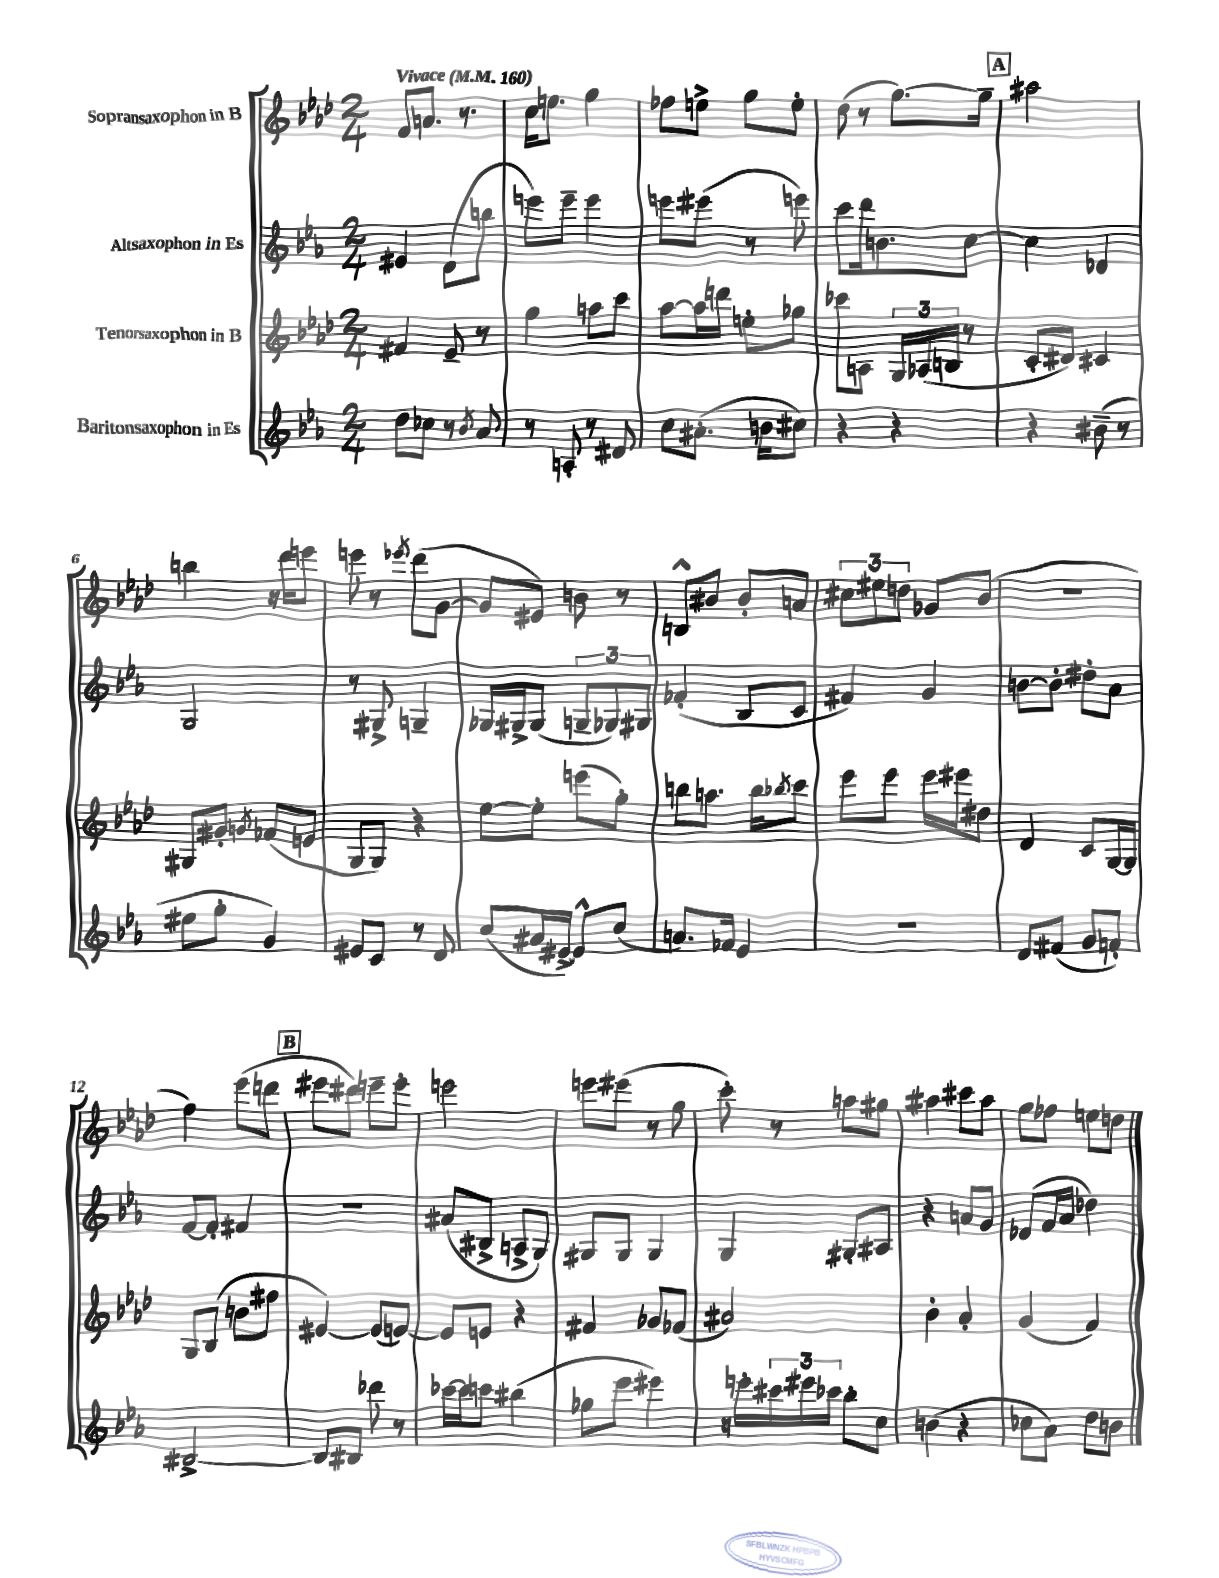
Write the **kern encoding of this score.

**kern	**kern	**kern	**kern
*staff4	*staff3	*staff2	*staff1
*clefG2	*clefG2	*clefG2	*clefG2
*k[b-e-a-]	*k[b-e-a-d-]	*k[b-e-a-]	*k[b-e-a-d-]
*M2/4	*M2/4	*M2/4	*M2/4
*MM160	*MM160	*MM160	*MM160
8dd	4f#	4e#	8f
8cc-	.	.	8.a
8r	8e-~	(8d	.
.	.	.	8.r
8qb-	.	.	.
8a-	8r	8bb	.
=	=	=	=
8r	4gg	8eee)	16cc
.	.	.	8.ee
8A'	.	8eee~	.
8r	8aa	4eee	4gg
8d#	8ccc	.	.
=	=	=	=
8cc	[8aa-	8eee	8ff-
(8.a#'	16aa-]	(8eee#	8ee^
.	16ddd	.	.
.	8ee'	8r	8gg
16b	.	.	.
8cc#)	8gg-	8eee)	8ee'
=	=	=	=
4r	8ccc-	8ccc	(8dd-
.	8A	16ddd	8r
.	.	8.b	.
4r	24G	.	[8.gg)
.	(24A-	.	.
.	24B	.	.
.	8r	[8cc	.
.	.	.	16gg~]
=	=	=	=
4r	8c'	4cc]	2aa#
.	8d#)	.	.
(8b#~	4c#	4d-	.
8r	.	.	.
=	=	=	=
8ee#	8G#	2G	4bb
8gg'	8g#'	.	.
.	8qg	.	.
4g)	(8f-	.	16r
.	.	.	16ddd-
.	8e	.	8eee
=	=	=	=
8e#	8G	8r	8eee
8c	8G)	8G#^	8r
.	.	.	8qeee-
8r	4r	4G~	(8ddd-
8d	.	.	[8g
=	=	=	=
(8cc	[8ee-	16G-	8g]
.	.	16G#^	.
16a#	8ee-']	(8G#	8e#)
[16e#^)	.	.	.
8e#^^]	(8eee	12G~	8b
.	.	12G-)	.
(8cc	8gg')	.	8r
.	.	12G#	.
=	=	=	=
8.a)	8bb	(4f-'	8B^^
.	8.aa	.	8b#
16f-	.	.	.
4e-	.	8B-	8b#'
.	16bb	.	.
.	8qbb-	.	.
.	8ccc	8c	8a
=	=	=	=
2r	8eee-	4f#)	12cc#
.	.	.	12ee#
.	8eee-	.	.
.	.	.	12dd
.	16eee-	4g	8g-
.	16eee#	.	.
.	8dd#	.	(8b-
=	=	=	=
8d	4d-	[8b	2r
(8f#	.	8b']	.
8g	8c	8dd#'	.
8f')	[16G	8a-	.
.	16G]	.	.
=	=	=	=
[2B#^	8G	[8f	4ff)
.	(8B-	8f']	.
.	8b	4f#	(8eee-
.	8ff#	.	8ddd
=	=	=	=
8B#]	[4e#)	2r	8eee#
8B#	.	.	8ddd#)
8ddd-	(8e#]	.	8eee~
8r	[8e)	.	8eee'
=	=	=	=
[16ccc-	8e]	(8a#	2eee
16ccc-]	.	.	.
8ccc	8e	8B#^	.
(4bb#	4r	8A^	.
.	.	8G)	.
=	=	=	=
8gg-	4f#	8G#	8eee
8eee-	.	8G#	(8eee#
4eee#)	8g-	4G#	8r
.	(8f-	.	8gg
=	=	=	=
16r	2a#)	4G	8ccc')
16eee'	.	.	.
24ccc#	.	.	8r
24eee#	.	.	.
24ccc-	.	.	.
8bb-'	.	8G#'	8aa
8cc	.	8A#	8gg#
=	=	=	=
(4b	4b-'	4r	4aa#
4r	4a-'	8a	8ccc#
.	.	8g	8aa#
=	=	=	=
8cc-	(4g	(8d-	8gg
8a-)	.	16f	8ff-
.	.	16a-	.
8dd	4f)	4dd-)	8ee
8b	.	.	8dd
==	==	==	==
*-	*-	*-	*-
